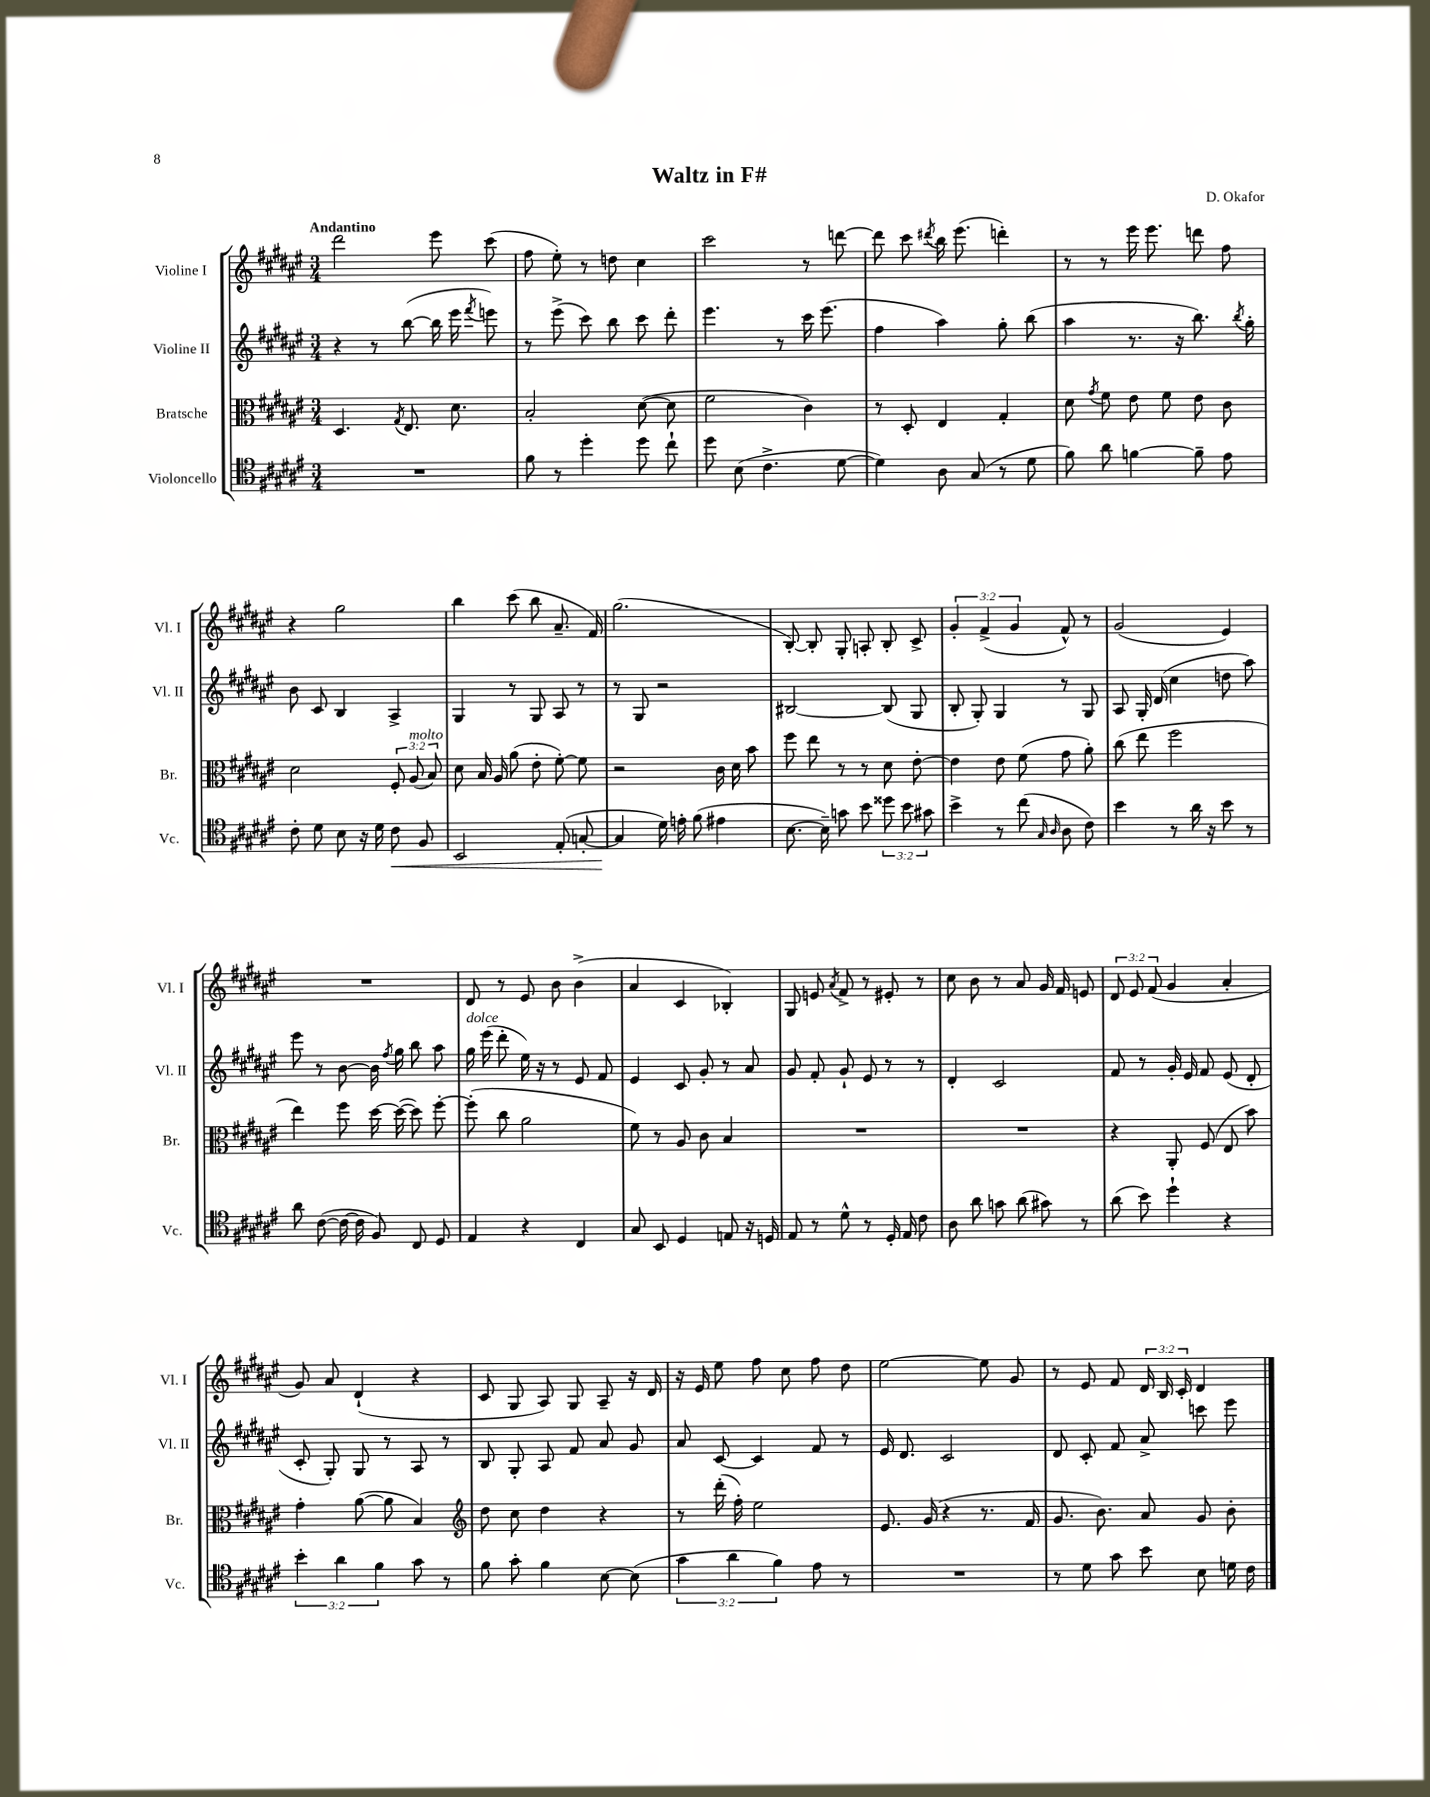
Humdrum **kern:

**kern	**kern	**kern	**kern
*staff4	*staff3	*staff2	*staff1
*clefC4	*clefC3	*clefG2	*clefG2
*k[f#c#g#d#a#e#]	*k[f#c#g#d#a#e#]	*k[f#c#g#d#a#e#]	*k[f#c#g#d#a#e#]
*M3/4	*M3/4	*M3/4	*M3/4
2.r	4.D#	4r	2ddd#
.	.	8r	.
.	8qG#	.	.
.	8.E#	([8bb	.
.	.	16bb]	8eee#
.	8.d#	16eee#	.
.	.	8qfff#	.
.	.	8eee)	(8ccc#
=	=	=	=
8f#	2B'	8r	8ff#
8r	.	(8eee#^	8ee#')
4dd#'	.	8ccc#)	8r
.	.	8bb	8dd
8dd#	([8d#	8ccc#	4cc#
8cc#`	8d#]	8ddd#'	.
=	=	=	=
8dd#	2f#	4.eee#	2ccc#
(8B	.	.	.
4.c#^	.	.	.
.	.	8r	.
.	4c#)	16ccc#	8r
.	.	(8.eee#	.
[8d#	.	.	[8ddd
=	=	=	=
4d#])	8r	4ff#	8ddd]
.	8D#'	.	8ccc#
.	.	.	8qddd#
8A#	4E#	4aa#)	16bb
.	.	.	(8.eee#
(8G#	.	.	.
8r	4G#'	8gg#'	4ddd')
8d#	.	(8bb	.
=	=	=	=
8f#)	8d#	4aa#	8r
.	8qg#	.	.
8a#	8f#	.	8r
[4f	8e#	8.r	16eee#
.	.	.	8.eee#
.	8f#	.	.
.	.	16r	.
8f~]	8e#	8.bb)	8ddd
8e#	8c#	.	8ff#
.	.	8qbb	.
.	.	16gg#'	.
=	=	=	=
8c#'	2d#	8b	4r
8d#	.	8c#	.
8B	.	4B	2gg#
16r	.	.	.
16d#	.	.	.
8c#	12F#'	4A#^	.
.	(12A#	.	.
8F#	.	.	.
.	12B)	.	.
=	=	=	=
2BB	8d#	4G#	4bb
.	16B	.	.
.	16A#	.	.
.	(8a#	8r	(8ccc#
.	8e#'	8G#	8bb
(8E#'	[8f#')	8A#	8.a#~
[8G'	8f#]	8r	.
.	.	.	16f#)
=	=	=	=
4G]	2r	8r	(2.gg#
.	.	8G#	.
16d#)	.	2r	.
16e'	.	.	.
(8f#	.	.	.
4e#	16c#	.	.
.	16d#	.	.
.	8b	.	.
=	=	=	=
[8.B	8ff#	[2B#	[8B')
.	8ee#	.	8B']
16B~])	.	.	.
8g	8r	.	8G#'
8b	8r	.	8A'
12dd##	8d#	(8B#]	8B'
12b	.	.	.
.	[8e#'	8G#	8c#^
12g#	.	.	.
=	=	=	=
4b^	4e#]	8B'	6g#'
.	.	8G#')	.
.	.	.	(6f#^
8r	8e#	4G#	.
.	.	.	6g#
(8cc#	(8f#	.	.
16qqG#	.	.	.
16qqA#	.	.	.
8A#	8g#	8r	8f#^^)
8c#)	8a#')	8G#	8r
=	=	=	=
4b	(8cc#	8A#	(2g#
.	8ee#	16G#'	.
.	.	(16d#	.
8r	2ff#	4cc#	.
16a#	.	.	.
16r	.	.	.
8b	.	8dd	4e#)
8r	.	8aa#)	.
=	=	=	=
8a#	4ee#)	8eee#	2.r
([8c#	.	8r	.
16c#_	8ff#	[8b	.
16c#]	.	.	.
8F#)	[16dd#	16b]	.
.	.	8qff#	.
.	(16dd#_	16gg#	.
8C#	8dd#])	8bb	.
8D#	[8ff#'	8aa#	.
=	=	=	=
4E#	(8ff#']	16gg#	8d#
.	.	(16eee#	.
.	8cc#	8ddd#'	8r
4r	2a#	16ee#)	8e#
.	.	16r	.
.	.	8r	8b
4C#	.	8e#	(4b^
.	.	8f#	.
=	=	=	=
8G#	8f#)	4e#	4a#
8BB	8r	.	.
4D#	8A#	8c#	4c#
.	8c#	8g#'	.
8E	4B	8r	4B-')
16r	.	8a#	.
16D	.	.	.
=	=	=	=
8E#	2.r	8g#	8G#
8r	.	8f#'	8e
.	.	.	8qa#
8d#^^	.	8g#`	8f#^
8r	.	8e#	8r
16D#'	.	8r	8e#'
16E#	.	.	.
8c#	.	8r	8r
=	=	=	=
8A#	2.r	4d#'	8cc#
8a#	.	.	8b
8g	.	2c#	8r
(8a#	.	.	8a#
8g#)	.	.	16g#
.	.	.	16f#
8r	.	.	8e
=	=	=	=
(8a#	4r	8f#	12d#
.	.	.	12e#
8b)	.	8r	.
.	.	.	(12f#
4dd#`	8AA#'	16g#'	4g#
.	.	16e#	.
.	(8F#	8f#	.
4r	8E#	(8e#	4a#'
.	8b)	8d#'	.
=	=	=	=
6b'	4g#'	8c#'	8g#)
.	.	8G#')	8a#
6a#	.	.	.
.	([8a#	8G#	(4d#`
6f#	.	.	.
.	8a#]	8r	.
8g#	4B)	8A#	4r
8r	.	8r	.
=	=	=	=
*	*clefG2	*	*
8f#	8dd#	8B	8c#
8g#'	8cc#	8G#'	8G#
4f#	4dd#	8A#	8A#)
.	.	8f#	8G#
[8B	4r	8a#	8A#~
(8B]	.	8g#	16r
.	.	.	16d#
=	=	=	=
6g#	8r	8a#	16r
.	.	.	16e#
.	(16ddd#'	[8c#	8ee#
6a#	.	.	.
.	16ff#')	.	.
.	2ee#	4c#]	8ff#
6f#)	.	.	.
.	.	.	8cc#
8e#	.	8f#	8ff#
8r	.	8r	8dd#
=	=	=	=
2.r	8.e#	16e#	[2ee#
.	.	8.d#	.
.	(16g#	.	.
.	4r	2c#	.
.	8.r	.	8ee#]
.	.	.	8g#
.	16f#	.	.
=	=	=	=
8r	8.g#	8d#	8r
8d#	.	8c#'	8e#
.	8.b)	.	.
8g#	.	8f#	8f#
8b	8a#	8a#^	24d#
.	.	.	24B
.	.	.	24c#'
8B	8g#	8ccc	4d#
16d	8b'	8eee#	.
16c#	.	.	.
==	==	==	==
*-	*-	*-	*-
